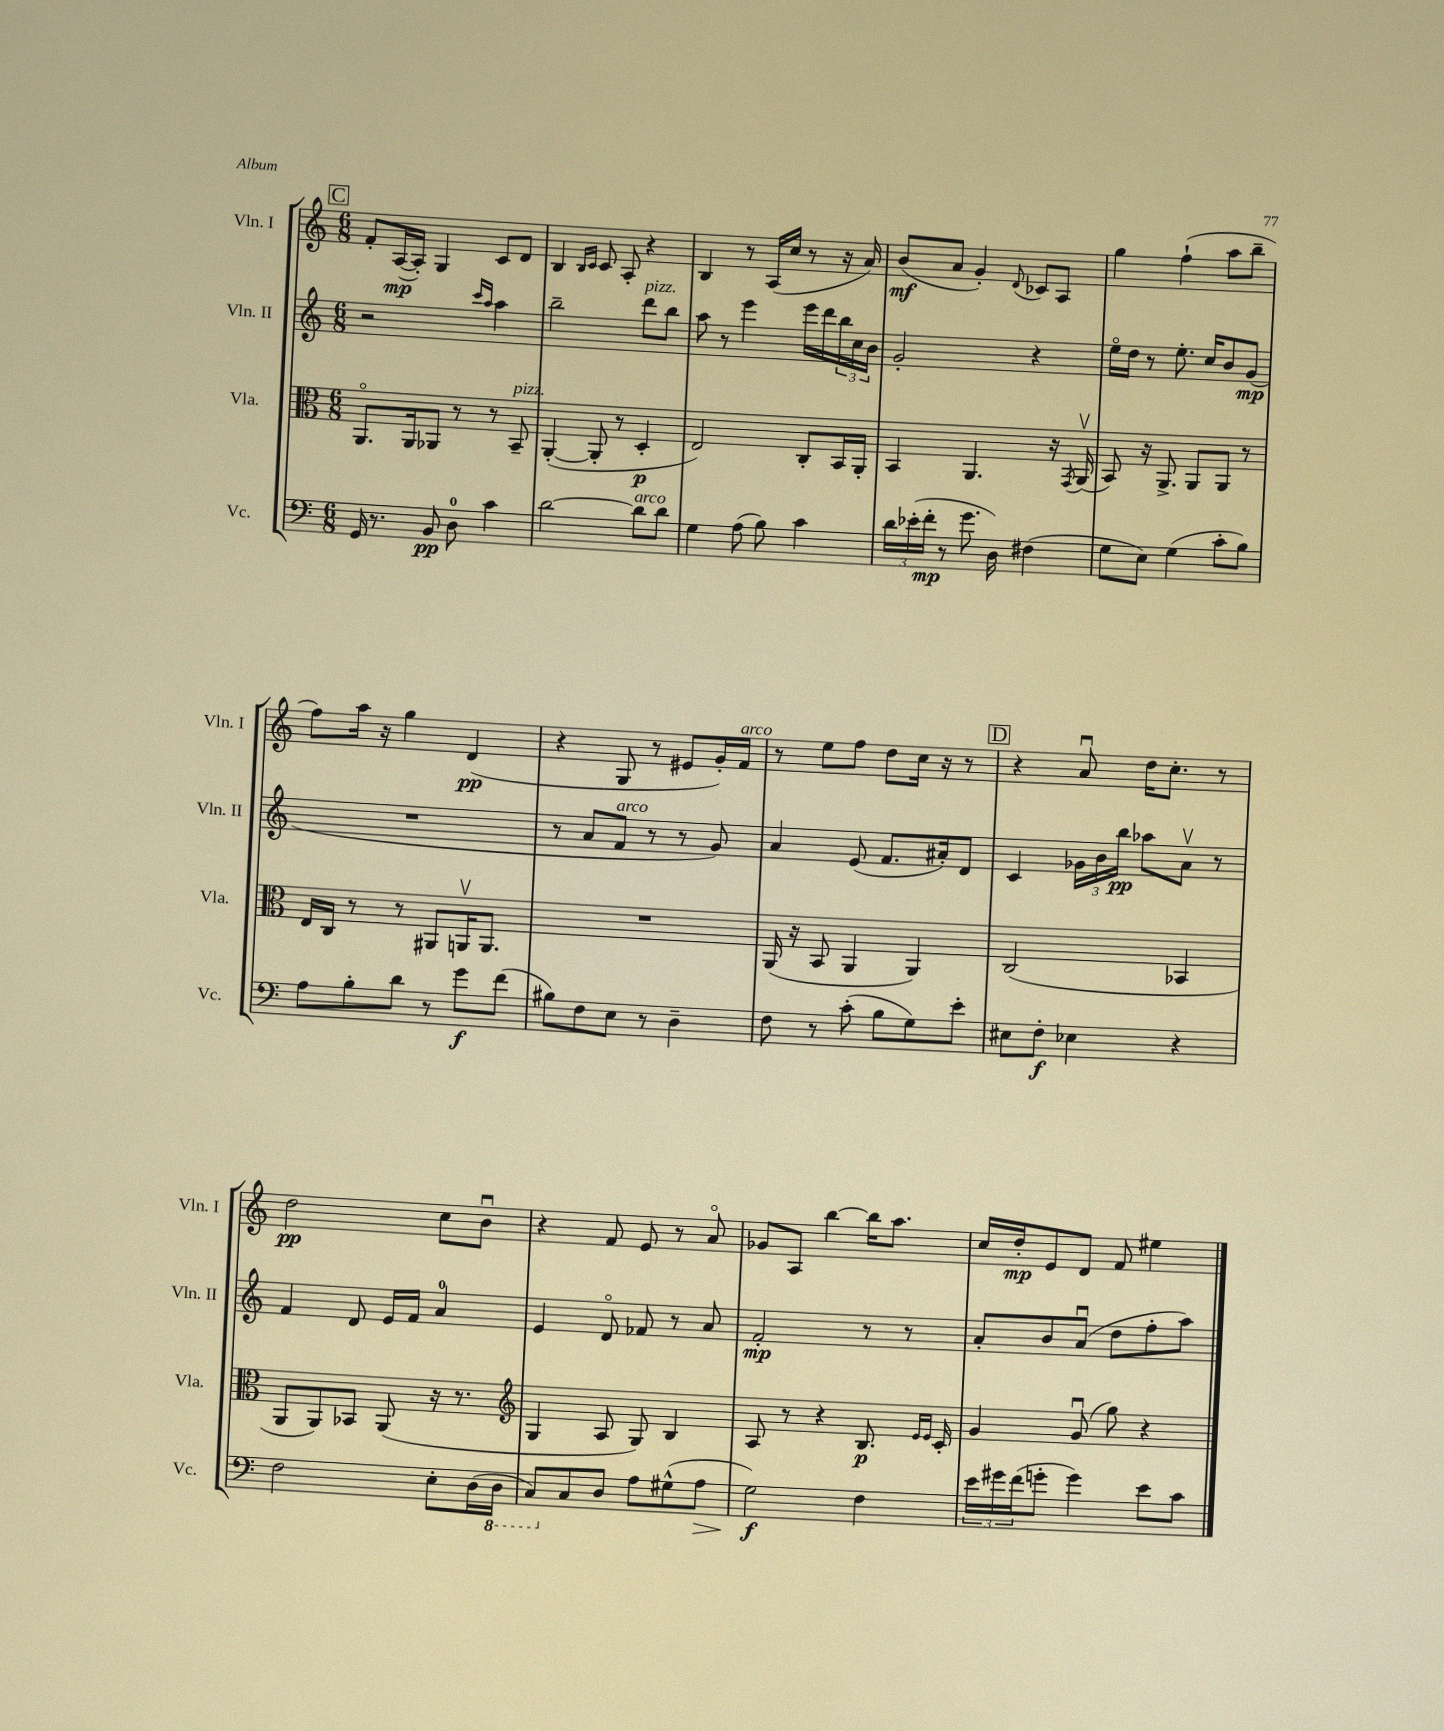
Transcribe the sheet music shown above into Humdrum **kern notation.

**kern	**kern	**kern	**kern
*staff4	*staff3	*staff2	*staff1
*clefF4	*clefC3	*clefG2	*clefG2
*k[]	*k[]	*k[]	*k[]
*M6/8	*M6/8	*M6/8	*M6/8
16GG	8.AAo	2r	8f'
8.r	.	.	.
.	.	.	([16A
.	16AA	.	16A'])
8BB	8AA-	.	4G
8D	8r	.	.
.	.	16qqccc	.
.	.	16qqaa	.
4c	8r	4aa	8c
.	8BB~	.	8d
=	=	=	=
[2d	([4AA'	2bb~	4B
.	.	.	16qqB
.	.	.	16qqc
.	8AA']	.	8c
.	8r	.	8A'
8d]	4D'	8ddd	4r
8d	.	8bb	.
=	=	=	=
4G	2E)	8aa	4B
.	.	8r	.
(8A	.	4eee	8r
8B)	.	.	(16A
.	.	.	16cc
4c	8C'	16eee	8r
.	.	16ddd	.
.	16BB	24bb	16r
.	.	24cc	.
.	16AA'	.	16a)
.	.	24b	.
=	=	=	=
24d	4BB	2g'	(8b
(24e-'	.	.	.
24f'	.	.	.
8r	.	.	8a
8.g	4.AA	.	4g')
16D)	.	.	.
.	.	.	8qqd
(4F#	.	4r	8c-
.	16r	.	8A
.	8qGG	.	.
.	(16AAv	.	.
=	=	=	=
8G	8BB)	16eeo	4gg
.	.	16dd	.
8E)	16r	8r	.
.	8.AA^	.	.
(4G	.	8.ee'	(4ff`
.	8AA	.	.
.	.	16cc	.
8c'	8AA	8b	8aa
8B)	8r	(8g	8bb~
=	=	=	=
8A	16E	2.r	8ff)
.	16C	.	.
8B'	8r	.	16aa
.	.	.	16r
8d	8r	.	4gg
8r	8AA#	.	.
8g	16AAv	.	(4d
.	8.AA	.	.
(8f	.	.	.
=	=	=	=
8B#)	2.r	8r	4r
8F	.	8a	.
8E	.	8f	8G
8r	.	8r	8r
4D~	.	8r	8e#
.	.	8g)	16g')
.	.	.	16f
=	=	=	=
8F	(16AA	4a	8r
.	16r	.	.
8r	8BB	.	8ee
(8c'	4AA	(8e	8ff
8B	.	8.f	8dd
8G)	4AA)	.	16cc
.	.	16a#')	16r
8e'	.	8d	8r
=	=	=	=
8E#	(2C	4c	4r
8F'	.	.	.
4E-	.	24g-	8au
.	.	24b	.
.	.	24bb	.
.	.	8aa-	16dd
.	.	.	8.cc'
4r	4BB-	8av	.
.	.	8r	8r
=	=	=	=
2F	8AA	4f	2dd
.	8AA)	.	.
.	8BB-	8d	.
.	(8AA	16e	.
.	.	16f	.
8E'	16r	4a	8cc
.	8.r	.	.
(16D	.	.	8bu
16DD	.	.	.
=	=	=	=
*	*clefG2	*	*
8CC)	4G	4e	4r
8C	.	.	.
8D	8A	8do	8f
8A	8G)	8f-	8e
(8G#^^	4B	8r	8r
8A	.	8a	8ao
=	=	=	=
2G)	8A	2f'	8g-
.	8r	.	8A
.	4r	.	[4bb
4F	8.B	8r	16bb]
.	.	.	8.aa
.	.	8r	.
.	16qqe	.	.
.	16qqe	.	.
.	16c'	.	.
=	=	=	=
24e	4g	8a'	16cc
24g#	.	.	.
.	.	.	16dd'
(24f	.	.	.
8g'	.	8b	8e
4g)	(8gu	(8au	8d
.	8gg)	8dd	8f
8e	4r	8ff'	4ee#
8c	.	8aa)	.
==	==	==	==
*-	*-	*-	*-
